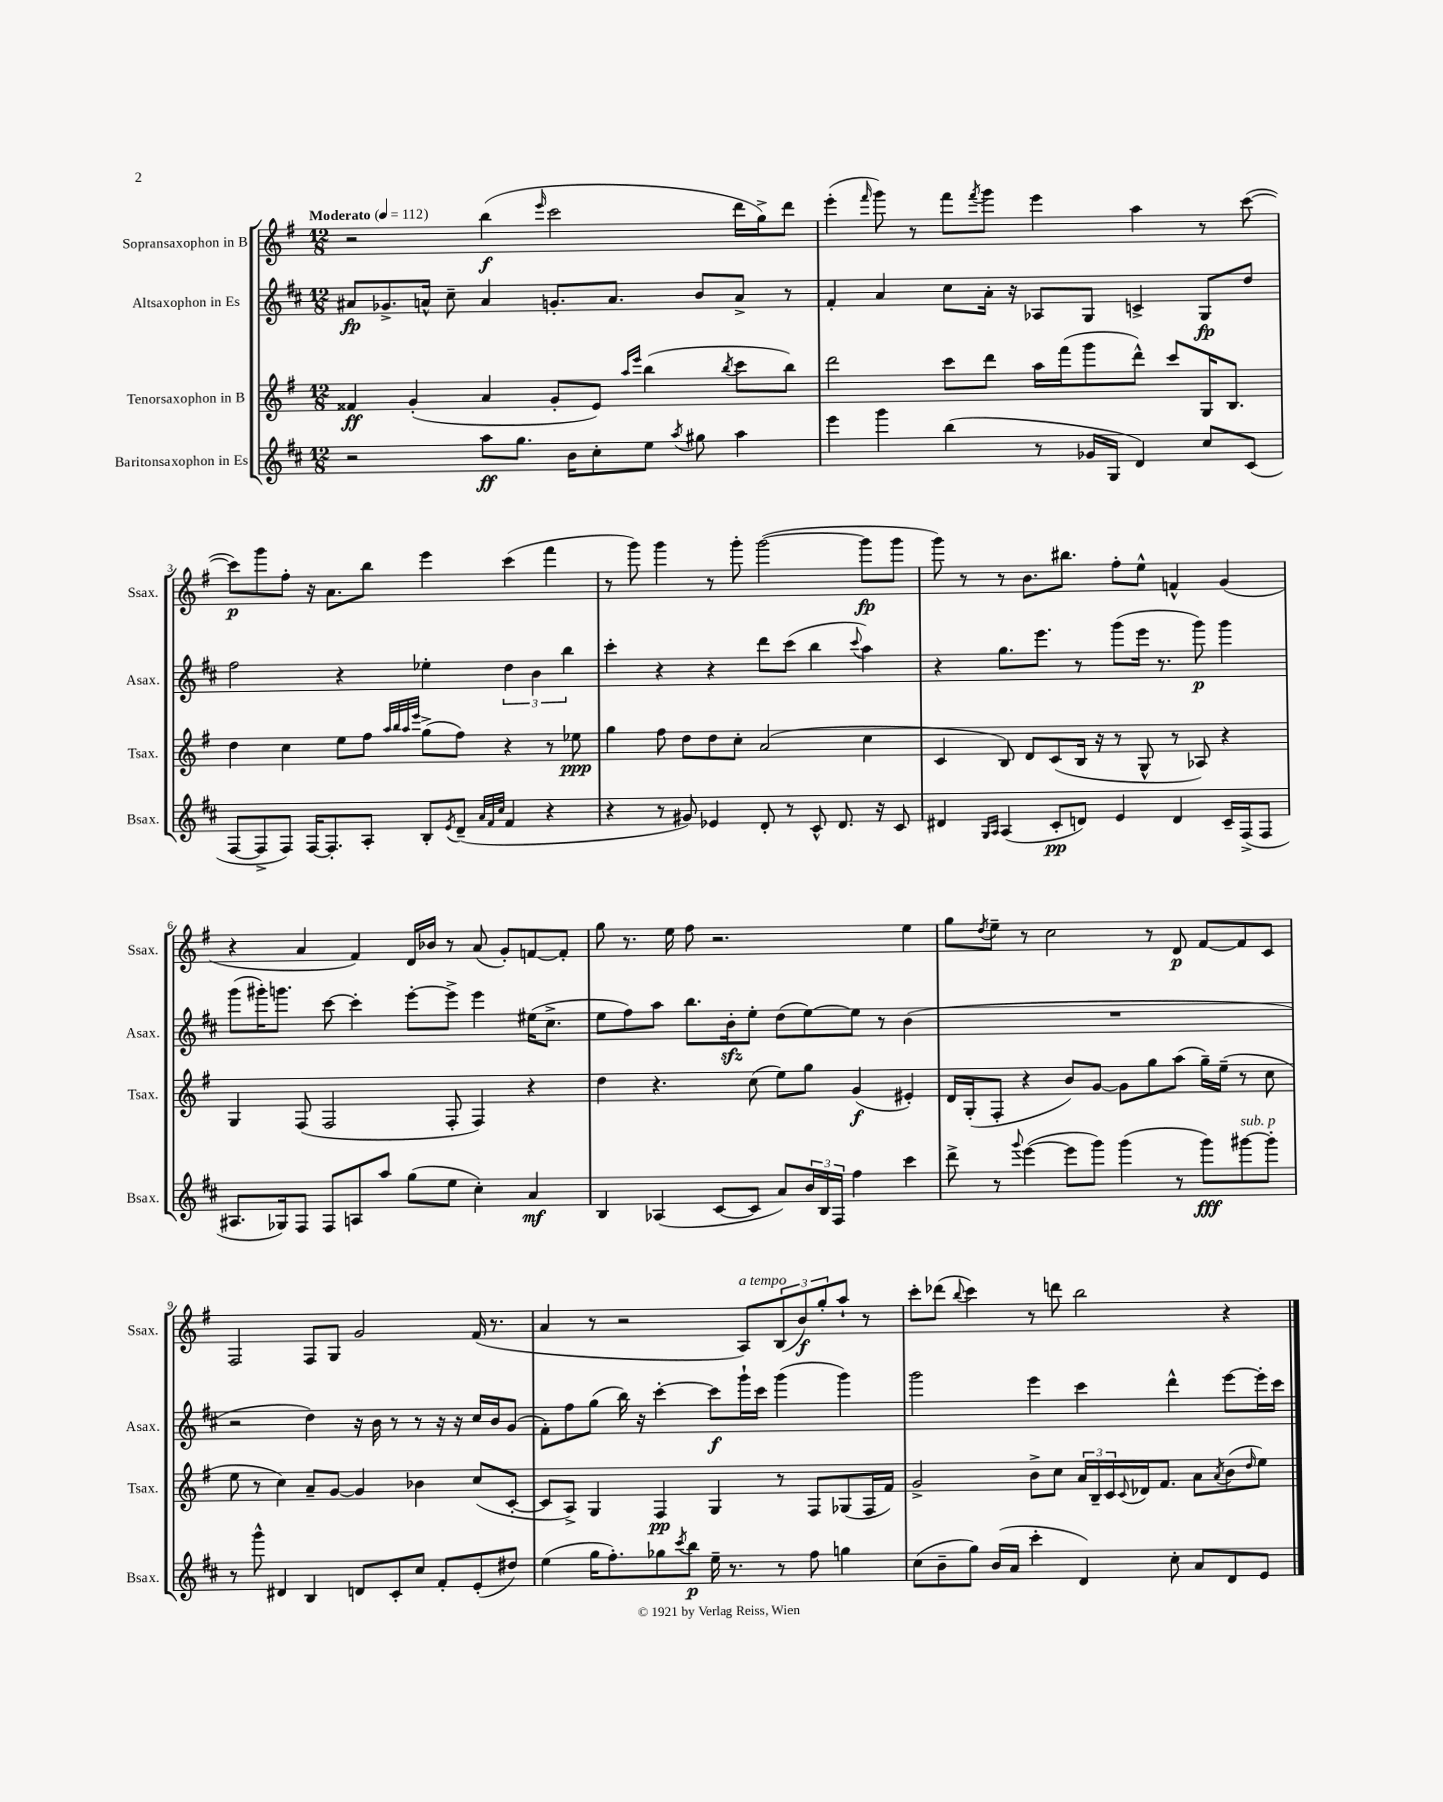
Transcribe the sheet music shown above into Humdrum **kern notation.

**kern	**kern	**kern	**kern
*staff4	*staff3	*staff2	*staff1
*clefG2	*clefG2	*clefG2	*clefG2
*k[f#c#]	*k[f#]	*k[f#c#]	*k[f#]
*M12/8	*M12/8	*M12/8	*M12/8
*MM112	*MM112	*MM112	*MM112
2r	4f##	8a#	2r
.	.	8.g-^	.
.	(4g'	.	.
.	.	16a^^	.
.	.	8cc#~	.
8aa	4a	4a	(4bb
8.gg	.	.	.
.	.	.	16qqeee
.	8g'	8.g'	2ccc
16b	.	.	.
8cc#'	8e)	.	.
.	.	8.a	.
.	16qqaa	.	.
.	16qqeee	.	.
8ee	(4bb	.	.
8qaa	.	.	.
8gg#	.	8b	.
.	8qbb	.	.
4aa	8ccc	8a^	16ddd
.	.	.	16gg^)
.	8bb)	8r	8ddd
=	=	=	=
4eee	2ddd	4f#'	(4eee'
.	.	.	16qqfff#
4ggg	.	4a	8ggg)
.	.	.	8r
(4bb	8ccc	8cc#	8fff#
.	.	.	8qfff#
.	8ddd	16a'	8ggg
.	.	16r	.
8r	16aa	8A-	4eee
.	(16fff#	.	.
16g-	8ggg	8G	.
16G	.	.	.
4d)	8ddd^^)	4c^	4aa
.	8ccc	.	.
8cc#	16G	8G	8r
.	8.B	.	.
(8c#	.	8dd	([8ccc
=	=	=	=
[8F#	4dd	2ff#	8ccc])
8F#^]	.	.	8ggg
8F#)	4cc	.	8ff#'
[16F#	.	.	16r
8.F#']	.	.	8.a
.	8ee	4r	.
8A'	8ff#	.	8bb
.	32qqaa	.	.
.	32qqbb	.	.
.	32qqaa	.	.
.	32qqeee	.	.
8B'	(8gg^	4ee-'	4eee
8qe	.	.	.
(8d~	8ff#)	.	.
32qqa	.	.	.
32qqf#	.	.	.
32qqcc#	.	.	.
4f#	4r	6dd	(4ccc
.	.	6b	.
4r	8r	.	4fff#
.	.	6bb	.
.	8ee-	.	.
=	=	=	=
4r	4gg	4ccc#'	8r
.	.	.	8ggg)
8r	8ff#	4r	4ggg
8g#)	8dd	.	.
4e-	8dd	4r	8r
.	8cc'	.	8ggg'
8d'	(2a	8ddd	([2ggg
8r	.	(8ccc#	.
8c#^^	.	4bb	.
8.d	.	.	.
.	.	8qqccc#	.
.	4cc	4aa)	8ggg]
16r	.	.	.
8c#	.	.	8ggg
=	=	=	=
4d#	4c	4r	8ggg)
.	.	.	8r
16qqG	.	.	.
16qqA	.	.	.
(4A	8B)	8.gg	8r
.	8d	.	8.b
.	.	8.eee	.
8c#'	(8c	.	.
.	.	.	8.bb#
8d)	16B	8r	.
.	16r	.	.
4e	8r	(8ggg	8ff#'
.	8G^^	16eee	8ee^^
.	.	8.r	.
4d	8r	.	4f^^
.	8A-)	8ggg)	.
16c#~	4r	4ggg	(4g
(16F#^	.	.	.
8F#	.	.	.
=	=	=	=
8.A#	4G	(8ggg	4r
.	.	16ggg#')	.
16G-)	.	8.ggg	.
8F#	(8F#	.	4a
8F#	2F#	[8ccc#	.
8A	.	4ccc#']	4f#)
8aa	.	.	.
(8gg	.	[8eee'	16d
.	.	.	16b-
8ee	8F#'	8eee^]	8r
4cc#')	4F#)	4eee	(8a
.	.	.	8g')
4a	4r	(16ee#	[8f
.	.	8.cc#^	.
.	.	.	8f']
=	=	=	=
4B	4dd	8ee	8gg
.	.	8ff#)	8.r
(4A-	4.r	8aa	.
.	.	.	16ee
.	.	8.bb	8ff#
[8c#	.	.	2.r
.	.	16b'	.
8c#]	(8cc	8ee'	.
8a)	8ee)	(8dd	.
24b	8gg	[8ee)	.
24B	.	.	.
24F#	.	.	.
4ff#	(4g	8ee]	.
.	.	8r	.
4ccc#	4e#')	(4b	4ee
=	=	=	=
8ddd^	16d	1.r	8gg
.	(16G'	.	.
.	.	.	8qdd
8r	8F#'	.	8ee~
8qqggg	.	.	.
([4eee	4r	.	8r
.	.	.	2cc
8eee]	8b)	.	.
8ggg)	[8g	.	.
(4ggg	8g]	.	.
.	8gg	.	8r
8r	(8aa	.	8d
8ggg)	16gg~)	.	[8f#
.	(16ee~	.	.
[8ggg#	8r	.	8f#]
8ggg#']	8cc	.	8c
=	=	=	=
8r	8ee	2r	2F#
8ggg^^	8r	.	.
4d#	4cc)	.	.
4B	8a~	4dd)	8F#
.	[8g	.	8G
8d	4g]	16r	2g
.	.	16b	.
8c#'	.	8r	.
8cc#	4b-	8r	.
8f#'	.	16r	.
.	.	16r	.
(8e'	(8cc	16cc#	(16f#
.	.	16b	8.r
8dd#)	[8c'	(8g	.
=	=	=	=
(4ee	8c]	8f#')	4a
.	8A^)	8ff#	.
16gg	4G	(8gg	8r
8.ff#')	.	.	.
.	.	16bb)	2r
.	.	16r	.
8gg-	4F#	[4ccc#'	.
8qccc#	.	.	.
8bb	.	.	.
16ee~	4G	8ccc#]	.
8.r	.	.	.
.	.	16ggg`	8A)
.	.	16ccc#	.
8r	8r	(4ggg	(12B
.	.	.	12b)
8ff#	8F#	.	.
.	.	.	12gg'
4gg	(8G-	4ggg)	8aa`
.	16F#	.	8r
.	16f#)	.	.
=	=	=	=
(8cc#	2g^	2ggg	8ccc'
8b~	.	.	(8ddd-
.	.	.	8qqbb
8gg)	.	.	4ccc)
(16b	.	.	.
16a	.	.	.
4ccc#'	8b^	4eee	8r
.	8cc	.	8ddd
4d)	24a	4ccc#	2bb
.	24B~	.	.
.	24c	.	.
.	8qqc	.	.
.	16d-	.	.
.	8.f#	.	.
8cc#'	.	4ddd^^	.
8a	8a	.	.
.	8qa	.	.
8d	(8b	[8eee	4r
.	16qqdd	.	.
8e	8ee)	16eee']	.
.	.	16ccc#	.
==	==	==	==
*-	*-	*-	*-
